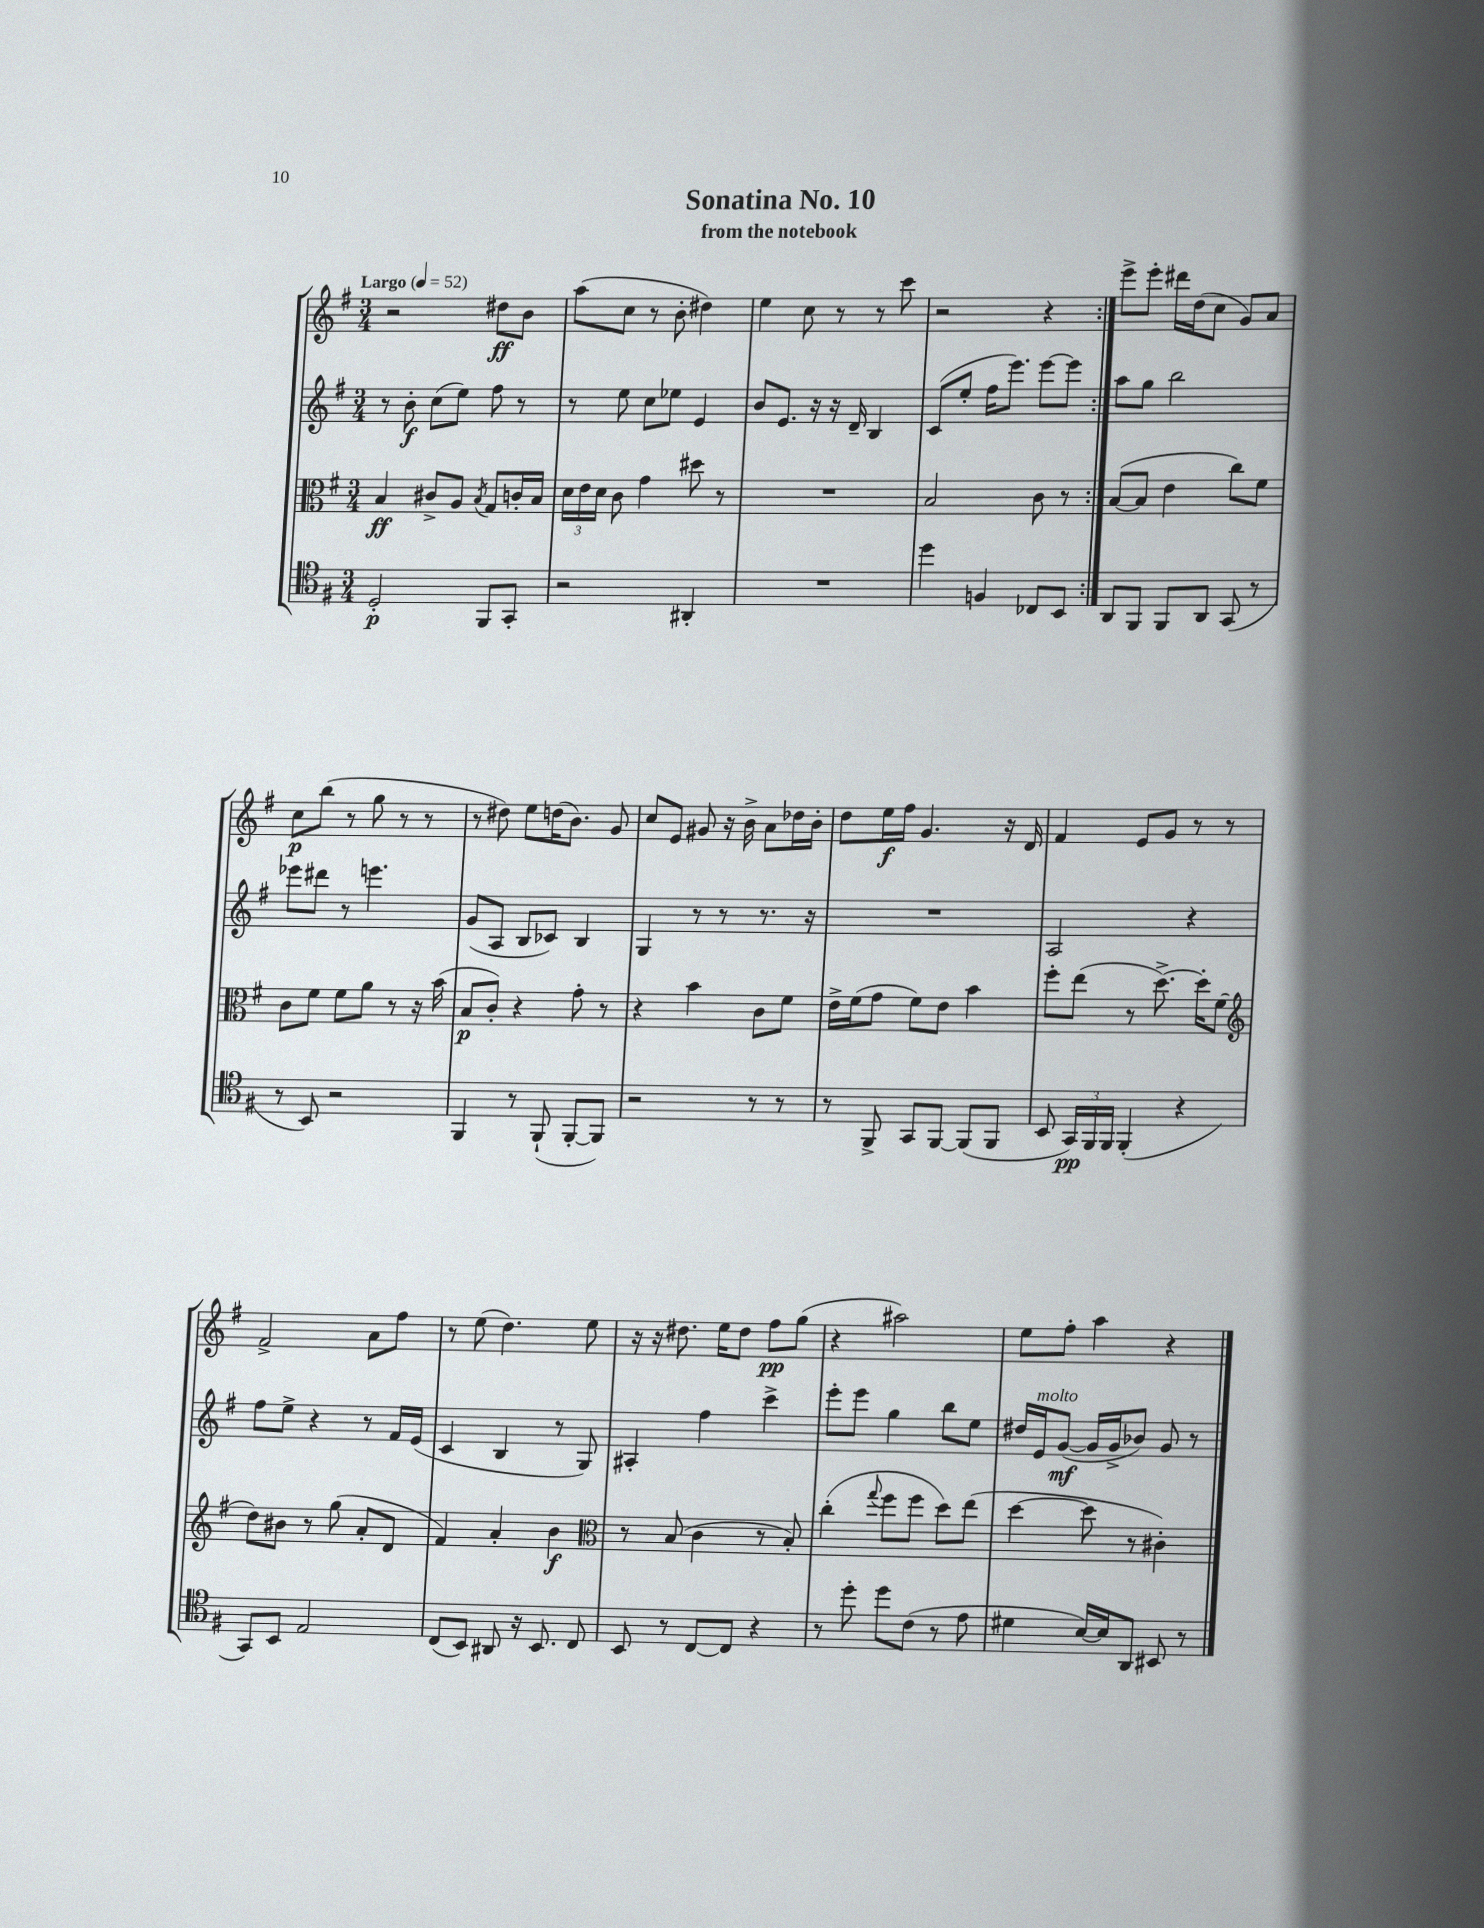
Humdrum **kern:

**kern	**kern	**kern	**kern
*staff4	*staff3	*staff2	*staff1
*clefC4	*clefC3	*clefG2	*clefG2
*k[f#]	*k[f#]	*k[f#]	*k[f#]
*M3/4	*M3/4	*M3/4	*M3/4
*MM52	*MM52	*MM52	*MM52
2D'	4B	8r	2r
.	.	8b'	.
.	8c#^	(8cc	.
.	8A	8ee)	.
.	8qB	.	.
8FF#	8G	8ff#	8dd#
8GG'	16c'	8r	8b
.	16B	.	.
=	=	=	=
2r	24d	8r	(8aa
.	24e	.	.
.	24d	.	.
.	8c	8ee	8cc
.	4g	8cc	8r
.	.	8ee-	8b'
4AA#'	8dd#	4e	4dd#)
.	8r	.	.
=	=	=	=
2.r	2.r	8b	4ee
.	.	8.e	.
.	.	.	8cc
.	.	16r	.
.	.	16r	8r
.	.	16d~	.
.	.	4B	8r
.	.	.	8ccc
=	=	=	=
4dd	2B	(8c	2r
.	.	8ee'	.
4F	.	16ff#	.
.	.	8.eee)	.
8C-	8c	[8eee	4r
8BB	8r	8eee]	.
=:|!	=:|!	=:|!	=:|!
8AA	([8B	8aa	8eee^
8FF#	8B]	8gg	8eee'
8FF#	4e	2bb	16ddd#
.	.	.	(16dd
8AA	.	.	8cc
(8GG	8cc)	.	8g)
8r	8f#	.	8a
=	=	=	=
8r	8c	8eee-	8cc
8BB)	8f#	8ddd#	(8bb
2r	8f#	8r	8r
.	8a	4.eee	8gg
.	8r	.	8r
.	16r	.	8r
.	(16b	.	.
=	=	=	=
4FF#	8B	(8g	8r
.	8c')	8A	8dd#)
8r	4r	8B	8ee
(8FF#`	.	8c-)	(16dd
.	.	.	8.b)
[8FF#'	8g'	4B	.
8FF#])	8r	.	8g
=	=	=	=
2r	4r	4G	8cc
.	.	.	8e
.	4b	8r	8g#
.	.	8r	16r
.	.	.	16b^
8r	8c	8.r	8a
8r	8f#	.	16dd-
.	.	16r	16b'
=	=	=	=
8r	16e^	2.r	8dd
.	(16f#	.	.
8FF#^	8g	.	16ee
.	.	.	16ff#
8GG	8f#)	.	4.g
[8FF#	8e	.	.
(8FF#]	4b	.	.
8FF#	.	.	16r
.	.	.	16d
=	=	=	=
8BB	8ff#'	2A	4f#
24GG)	(8ee	.	.
24FF#	.	.	.
24FF#	.	.	.
(4FF#'	8r	.	8e
.	[8.dd^)	.	8g
4r	.	4r	8r
.	16dd']	.	.
.	(8f#	.	8r
=	=	=	=
*	*clefG2	*	*
8GG)	8dd)	8ff#	2f#^
8BB	8b#	8ee^	.
2E	8r	4r	.
.	(8gg	.	.
.	8a'	8r	8a
.	8d	16f#	8ff#
.	.	(16e	.
=	=	=	=
(8C	4f#)	4c	8r
8BB)	.	.	(8ee
8AA#	4a'	4B	4.dd)
16r	.	.	.
8.BB	.	.	.
.	4b	8r	.
8C	.	8G)	8ee
=	=	=	=
*	*clefC3	*	*
8BB	8r	4A#'	16r
.	.	.	16r
8r	(8B	.	8.dd#
[8C	4c	4ff#	.
.	.	.	16ee
8C]	.	.	8dd#
4r	8r	4ccc^	8ff#
.	8B')	.	(8gg
=	=	=	=
8r	(4cc'	8eee'	4r
8dd'	.	8eee	.
.	8qqgg	.	.
8dd	8ff#	4gg	2aa#)
(8c	8ff#	.	.
8r	8dd)	8bb	.
8e	(8ee	8ee	.
=	=	=	=
4d#	[4dd	16dd#	8ee
.	.	16e	.
.	.	([8g	8ff#'
[16B)	8dd]	16g]	4aa
16B]	.	16g^	.
8AA	8r	8b-)	.
8BB#	4c#')	8g	4r
8r	.	8r	.
==	==	==	==
*-	*-	*-	*-
